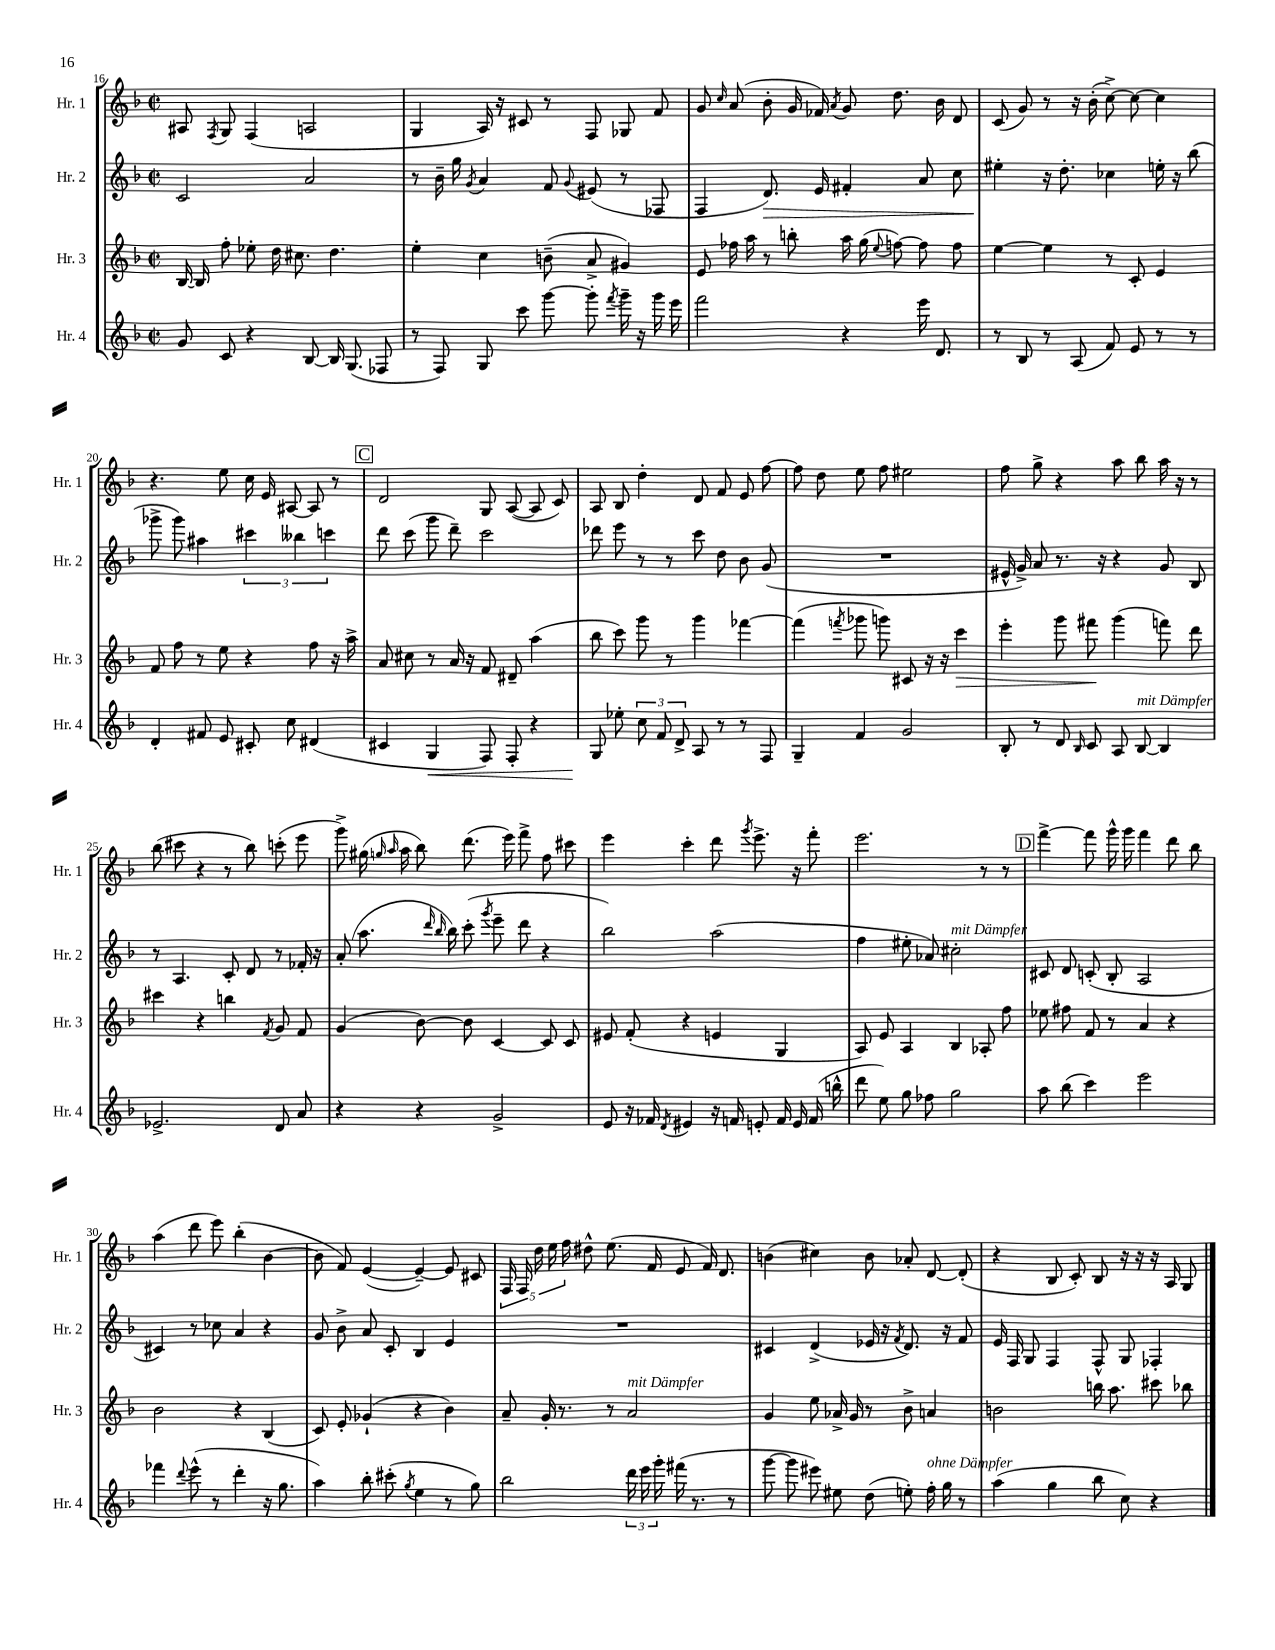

**kern	**kern	**kern	**kern
*staff4	*staff3	*staff2	*staff1
*clefG2	*clefG2	*clefG2	*clefG2
*k[b-]	*k[b-]	*k[b-]	*k[b-]
*M2/2	*M2/2	*M2/2	*M2/2
*met(c|)	*met(c|)	*met(c|)	*met(c|)
8g	[16B-	2c	8A#
.	16B-]	.	.
.	.	.	8qF
8c	8ff'	.	8G
4r	8ee-'	.	(4F
.	16dd	.	.
.	8.cc#	.	.
[8B-	.	2a	2A
16B-]	4.dd	.	.
(8.G	.	.	.
8F-	.	.	.
=	=	=	=
8r	4ee'	8r	4G
8F)	.	16b-~	.
.	.	16gg	.
.	.	8qg	.
8G	4cc	4a	16A)
.	.	.	16r
8ccc	.	.	8c#
[8ggg	(8b~	8f	8r
.	.	8qqg	.
8ggg']	8a^	(8e#	8F
8qfff	.	.	.
16ggg~	4g#)	8r	8G-
16r	.	.	.
16ggg	.	8F-	8f
16eee	.	.	.
=	=	=	=
2fff	8e	4F	8g
.	.	.	16qqcc
.	16ff-	.	(8a
.	16aa	.	.
.	8r	8.d)	8b-'
.	8bb'	.	16g
.	.	16e	16f-)
.	.	.	8qa
4r	16aa	4f#'	8g
.	(16gg	.	.
.	8qqee	.	.
.	[8ff)	.	8.dd
16eee	8ff]	8a	.
8.d	.	.	16b-
.	8ff	8cc	8d
=	=	=	=
8r	[4ee	4ee#'	(8c
8B-	.	.	8g)
8r	4ee]	16r	8r
.	.	8.dd'	.
(8A	.	.	16r
.	.	.	(16b-'
8f)	8r	4cc-	[8cc^)
8e	8c'	.	8cc_
8r	4e	16ee'	4cc]
.	.	16r	.
8r	.	(8bb-	.
=	=	=	=
4d'	8f	8ggg-^	4.r
.	8ff	8ggg-)	.
8f#	8r	4aa#	.
8e	8ee	.	8ee
8c#'	4r	6ccc#	16cc
.	.	.	16e
8cc	.	.	[8A#
.	.	6bb--	.
(4d#	8ff	.	8A#]
.	.	6ccc	.
.	16r	.	8r
.	16aa^	.	.
=	=	=	=
4c#	8a	8ddd	2d
.	8cc#	(8ccc	.
4G	8r	8ggg	.
.	16a	8ddd~)	.
.	16r	.	.
8F)	8f	2ccc	8G
8F'	8d#~	.	([8A
4r	(4aa	.	8A]
.	.	.	8c)
=	=	=	=
8G	8bb-	8ddd-	8A
8ee-'	8ccc)	8eee	8B-
12cc	8ggg	8r	4dd'
12f	.	.	.
.	8r	8r	.
12d^	.	.	.
8A	4ggg	8ccc	8d
8r	.	8dd	8f
8r	[4fff-	8b-	8e
8F	.	(8g	[8ff
=	=	=	=
4G~	(4fff-]	1r	8ff]
.	.	.	8dd
.	8qfff	.	.
4f	8ggg-	.	8ee
.	8ggg)	.	8ff
2g	8c#	.	2ee#
.	16r	.	.
.	16r	.	.
.	4ccc	.	.
=	=	=	=
8B-'	4eee'	16e#^^	8ff
.	.	16g^)	.
8r	.	8a	8gg^
8d	8ggg	8.r	4r
16qqB-	.	.	.
8c	8fff#	.	.
.	.	16r	.
8A	(4ggg	4r	8aa
[8B-	.	.	8bb-
4B-]	8fff)	8g	16aa
.	.	.	16r
.	8ddd	8B-	8r
=	=	=	=
2.e-^	4ccc#	8r	(8bb-
.	.	4.A	8ccc#
.	4r	.	4r
.	4bb	8c'	8r
.	.	8d	8bb-)
.	8qf	.	.
8d	8g	8r	(8ccc'
8a	8f	16f-'	8eee
.	.	16r	.
=	=	=	=
4r	(4g	(8a'	8ggg^)
.	.	8.aa	(16gg#
.	.	.	16qqgg
.	.	.	16qqaa
.	.	.	16aa
4r	[8b-)	.	8bb-)
.	.	16qqddd	.
.	.	16qqbb-	.
.	.	16bb-)	.
.	8b-]	(8ccc'	(8.ddd
.	.	8qggg	.
2g^	[4c	8eee~	.
.	.	.	16eee)
.	.	8ddd	8fff^
.	8c]	4r	8ff
.	8c	.	8ccc#
=	=	=	=
8e	8e#	2bb-)	4eee
16r	(8f'	.	.
16f-	.	.	.
8qd	.	.	.
4e#	4r	.	4ccc'
16r	4e	(2aa	8ddd
16f	.	.	.
.	.	.	8qggg
8e'	.	.	8.eee^
16f	4G	.	.
16e	.	.	16r
(16f	.	.	8fff'
16bb^^	.	.	.
=	=	=	=
8ddd	8A)	4ff	2.eee
8ee)	8e	.	.
8gg	4A	8ee#'	.
8ff-	.	8a-)	.
2gg	4B-	2cc#'	.
.	8A-'	.	8r
.	8ff	.	8r
=	=	=	=
8aa	8ee-	8c#	[4fff^
(8bb-	8ff#	8d	.
4ccc)	8f	(8c'	8fff]
.	8r	8B-'	16ggg^^
.	.	.	16ggg
2eee	4a	2A	4fff
.	4r	.	8ddd
.	.	.	8bb-
=	=	=	=
4fff-	2b-	4c#)	(4aa
8qqddd	.	.	.
(8eee^^	.	8r	8ddd
8r	.	8cc-	8eee)
4ddd'	4r	4a	(4bb-'
16r	(4B-	4r	[4b-
8.gg	.	.	.
=	=	=	=
4aa)	8c)	8g	8b-]
.	8e'	8b-^	8f)
8bb-'	(4g-`	8a	([4e
(8ccc#'	.	8c'	.
8qgg	.	.	.
4ee	4r	4B-	4e~_)
8r	4b-)	4e	8e]
8gg)	.	.	8c#
=	=	=	=
2bb-	8a~	1r	20F
.	.	.	20F
.	.	.	20dd
.	16g'	.	.
.	.	.	20ee
.	8.r	.	.
.	.	.	20ff
.	.	.	8dd#^^
.	8r	.	(8.ee
24ddd	2a	.	.
24eee	.	.	.
.	.	.	16f
24ggg'	.	.	.
(16fff#	.	.	8e
8.r	.	.	.
.	.	.	16f)
.	.	.	8.d
8r	.	.	.
=	=	=	=
[8ggg	4g	4c#	(4b
8ggg]	.	.	.
8eee#)	8ee	(4d^	4cc#)
8ee#	16a-^	.	.
.	16g	.	.
(8dd	8r	16e-	8b
.	.	16r	.
.	.	8qf	.
8ee')	8b-^	8.d)	8a-'
16ff'	4a	.	[8d
16gg	.	16r	.
8r	.	8f	(8d']
=	=	=	=
(4aa	2b	16e	4r
.	.	16F	.
.	.	8G	.
4gg	.	4F	8B-
.	.	.	8c')
8bb-	16bb	8F^^	8B-
.	8.aa	.	.
8cc)	.	8G	16r
.	.	.	16r
4r	8ccc#	4F-'	16r
.	.	.	16A
.	8bb-	.	8G
==	==	==	==
*-	*-	*-	*-
